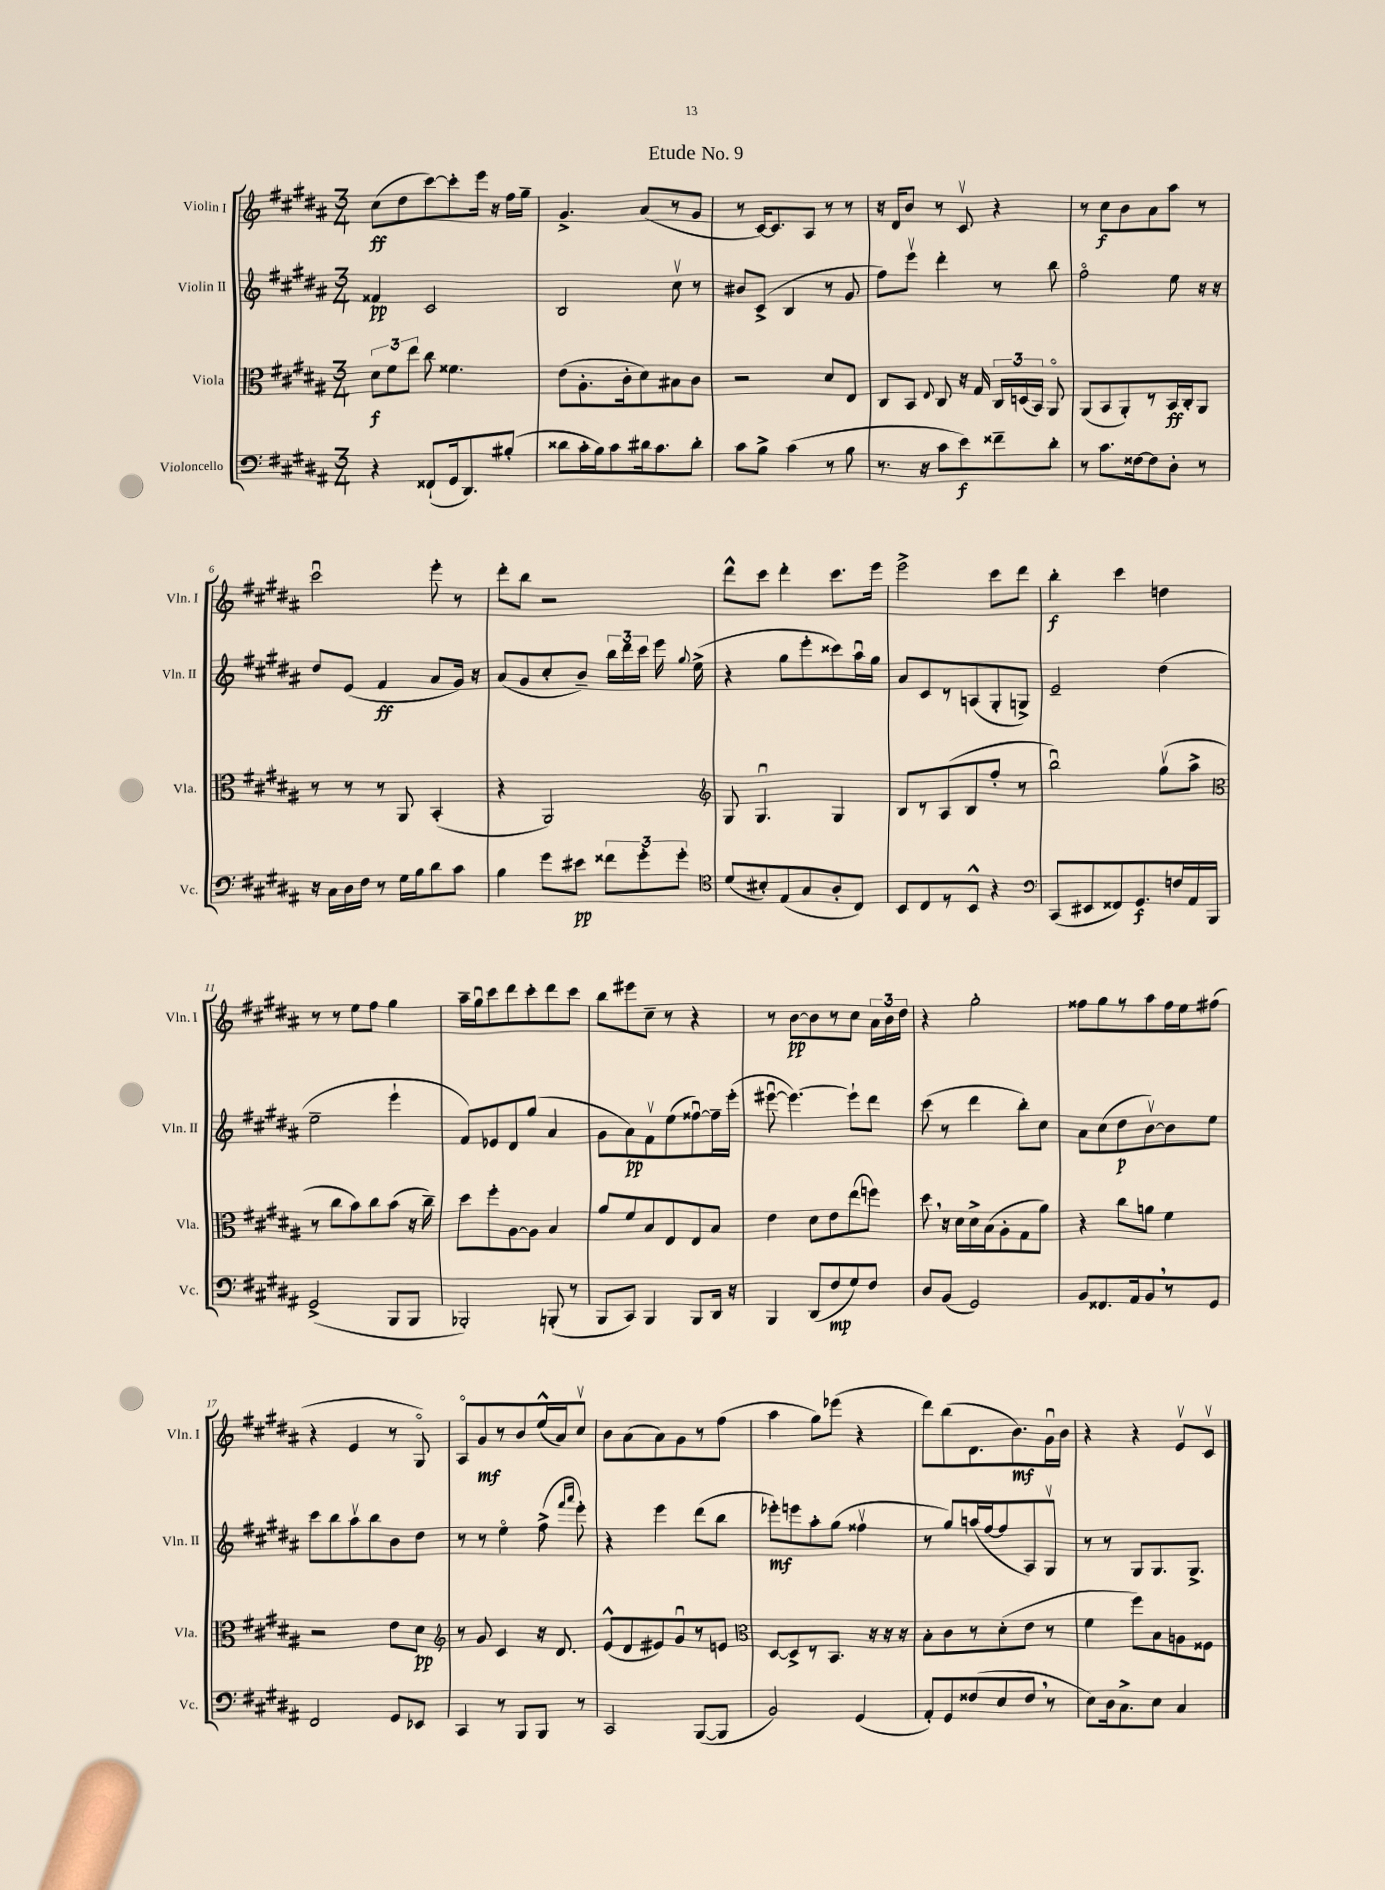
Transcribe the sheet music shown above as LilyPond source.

\header { title = "Etude No. 9" }
<<
\new StaffGroup <<
\new Staff = "s0" \with { instrumentName = "Violin I" shortInstrumentName = "Vln. I" } {
    \clef treble \key b \major \numericTimeSignature \time 3/4
    \autoBeamOff cis''8[\ff( dis''8 cis'''8~) cis'''8-. e'''16] r16 fis''16[ gis''16]-- |
    gis'4.-> ais'8[( r8 gis'8] |
    r8 cis'16[~) cis'8. ais8] r8 r8 |
    r16 dis'16[ b'8] r8 cis'8\upbow r4 |
    r8 cis''8[\f b'8 ais'8 ais''8] r8 |
    cis'''2\downbow e'''8-. r8 |
    dis'''8[-. b''8] r2 |
    dis'''8[-^ cis'''8] dis'''4-. cis'''8.[ e'''16] |
    e'''2-> cis'''8[ dis'''8] |
    b''4-.\f cis'''4 d''4 |
    r8 r8 e''8[ fis''8] gis''4 |
    ais''16[-- gis''16\downbow cis'''8 dis'''8 cis'''8-. dis'''8 cis'''8] |
    b''8[ eis'''8 cis''8]-- r8 r4 |
    r8 b'8[~\pp b'8 r8 cis''8] \tuplet 3/2 { ais'16[ b'16 dis''16] } |
    r4 gis''2-. |
    fisis''8[ gis''8 r8 ais''8 fisis''16 e''16 fis''8]( |
    r4 e'4 r8 gis8\flageolet) |
    ais8[\flageolet gis'8\mf r8 b'8 e''16-^( ais'16) cis''8]\upbow |
    b'8[ ais'8( ais'8) gis'8 r8 fis''8]( |
    ais''4 gis''8[) ees'''8]( r4 |
    dis'''8[) b''8( dis'8. b'8.\mf) gis'16\downbow b'16] |
    r4 r4 e'8[\upbow cis'8]\upbow \bar "|." |
}
\new Staff = "s1" \with { instrumentName = "Violin II" shortInstrumentName = "Vln. II" } {
    \clef treble \key b \major \numericTimeSignature \time 3/4
    \autoBeamOff fisis'4\pp cis'2 |
    b2 cis''8\upbow r8 |
    bis'8[ cis'8]->( b4 r8 gis'8 |
    fis''8[) e'''8]\upbow dis'''4-. r8 b''8 |
    fis''2\flageolet e''8 r16 r16 |
    dis''8[ e'8]( fis'4\ff ais'8[ gis'16]) r16 |
    ais'8[( gis'8 cis''8-. b'8]--) \tuplet 3/2 { b''16[ dis'''16 cis'''16] } e'''16 \appoggiatura { gis''8 } e''16->( |
    r4 gis''8[ e'''8-. cisis'''8) ais''16\downbow gis''16] |
    ais'8[ cis'8 r8 a8( gis8-. g8]->) |
    e'2-- dis''4( |
    e''2-- e'''4-! |
    fis'8[) ees'8 dis'8 gis''8]( ais'4 |
    gis'8[ ais'8\pp) fis'8\upbow e''8( fisis''8~\downbow) fisis''16-- e'''16]-.( |
    eis'''8~\downbow eis'''4.~) eis'''8[-! dis'''8] |
    cis'''8( r8 dis'''4 b''8[-.) cis''8] |
    ais'8[ cis''8( dis''8\p b'8~\upbow) b'8 e''8] |
    cis'''8[ b''8 ais''8\upbow b''8 b'8 dis''8] |
    r8 r8 e''4\flageolet fis''8->( \grace { fis'''16[ ais'''16] } e'''8-.) |
    r4 e'''4 dis'''8[( b''8] |
    ees'''8[-.\mf) e'''8 ais''8-. gis''8]( fisis''4\upbow |
    r8 gis''8[) a''16( fis''16~ fis''8 ais8) gis8]\upbow |
    r8 r8 gis8[ gis8. gis8.]-> \bar "|." |
}
\new Staff = "s2" \with { instrumentName = "Viola" shortInstrumentName = "Vla." } {
    \clef alto \key b \major \numericTimeSignature \time 3/4
    \autoBeamOff \tuplet 3/2 { dis'8[\f fis'8 e''8] } cis''8 fisis'4. |
    e'8[( ais8.-. cis'16-. dis'8) bis8 cis'8] |
    r2 dis'8[ e8] |
    cis8[ b,8] \appoggiatura { e8 } cis8 r16 gis16 \tuplet 3/2 { cis16[ d16( b,16]) } ais,8\flageolet |
    ais,8[( b,8 ais,8-.) r8 b,16\ff cis16-. ais,8] |
    r8 r8 r8 ais,8 b,4-.( |
    r4 ais,2) |
    \clef treble gis8 gis4.\downbow gis4 |
    b8[ r8 ais8( b8 fis''8]-. r8 |
    b''2\downbow) gis''8[\upbow( ais''8]-> |
    \clef alto r8 cis''8[ b'8) cis''8 b'8]( r16 cis''16--) |
    dis''8[ fis''8-. ais8~ ais8] b4 |
    ais'8[ fis'8 b8 e8 e8 b8] |
    e'4 dis'8[ e'8 e''8( f''8]) |
    dis''8 \breathe r16 dis'16[ dis'16-> b16( ais8-. gis8 ais'8]) |
    r4 cis''8[ a'8] fis'4 |
    r2 e'8[ dis'8]\pp |
    \clef treble r8 gis'8 cis'4 r16 dis'8. |
    e'8[-^( dis'8 eis'8) gis'8\downbow r8 e'8] |
    \clef alto dis8[~ dis8-> r8 b,8.] r16 r16 r16 |
    b8[-. cis'8 r8 dis'8-.( e'8] r8 |
    fis'4 fis''8[) b8 a8 fisis8] \bar "|." |
}
\new Staff = "s3" \with { instrumentName = "Violoncello" shortInstrumentName = "Vc." } {
    \clef bass \key b \major \numericTimeSignature \time 3/4
    \autoBeamOff r4 fisis,8[-!( gis,16 dis,8.) bis8]-.( |
    disis'8[ cis'16-. b16) cis'8 dis'16 cis'8. dis'8]-. |
    cis'8[ b8]-> cis'4( r8 b8 |
    r8. r16 cis'8[ e'8\f) fisis'8-- dis'8]-. |
    r8 cis'8.[ fisis16~ fisis8 dis8]-. r8 |
    r16 cis16[ dis16 fis16] r8 gis16[ b16 dis'8 cis'8] |
    b4 gis'8[ eis'8]\pp \tuplet 3/2 { fisis'8[ gis'8-. gis'8]-. } |
    \clef tenor dis'8[( bis8-.) e8( gis8 ais8-. cis8]) |
    b,8[ cis8 r8 b,8]-^ r4 |
    \clef bass cis,8[( eis,8 fisis,8) gis,8.\f f16 ais,16 b,,16] |
    gis,2->( b,,8[ b,,8] |
    bes,,2-.) b,,8-.( r8 |
    b,,8[ cis,8]) b,,4 b,,8[ dis,16] r16 |
    b,,4 dis,8[( fis8\mp gis8) fis8] |
    dis8[ b,8]( gis,2) |
    b,8[ fisis,8. ais,16 b,8 \breathe r8 gis,8] |
    fis,2 gis,8[ ees,8] |
    cis,4 r8 b,,8[ b,,8] r8 |
    cis,2 b,,8[~( b,,8] |
    b,2) gis,4( |
    ais,8[-.) gis,8 fisis8( e8 fisis8] \breathe r8 |
    e8[) dis16 cis8.-> e8] cis4 \bar "|." |
}
>>
>>
